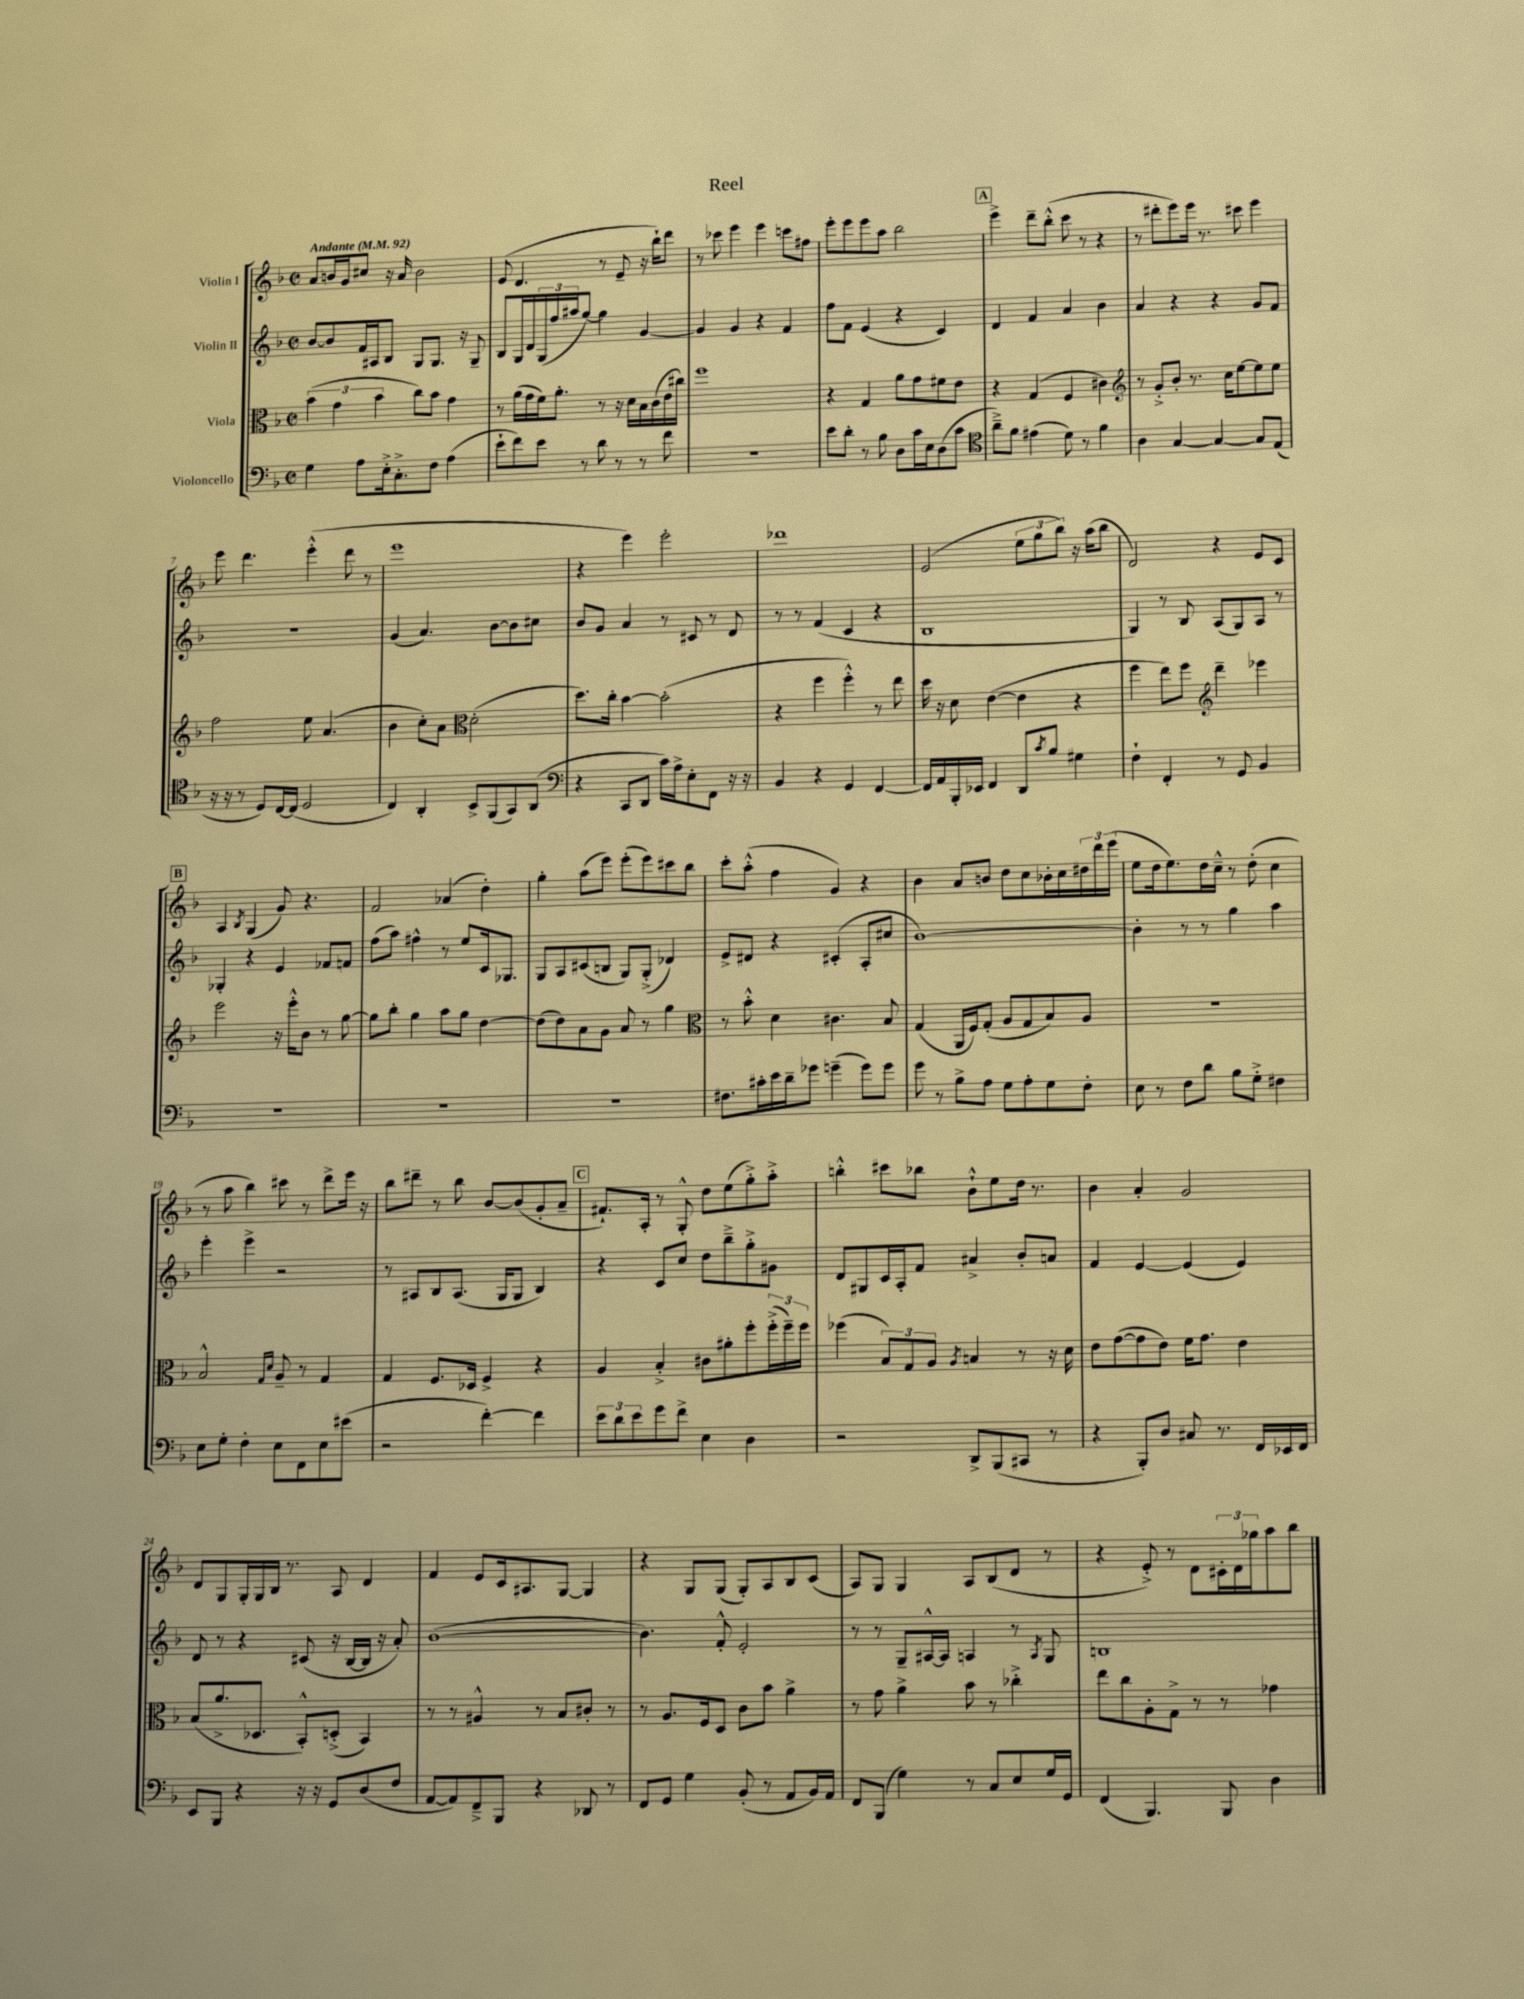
\header { title = "Reel" }
<<
\new StaffGroup <<
\new Staff = "s0" \with { instrumentName = "Violin I" } {
    \clef treble \key f \major \defaultTimeSignature \time 2/2 \tempo "Andante" 4 = 92
    a'8 b'16 g'16 cis''8 r16 a'16 b'2 |
    e'8( d'4. r8 e'8-- r16 bes''16-!) d'''8 |
    r8 ces'''8 e'''4 e'''4 c'''8 fis''8 |
    e'''8-. e'''8 e'''8 a''8 bes''2 |
    \mark \markup { \box "A" } e'''4-> d'''8-- bes''8-.-^( c'''8 r8 r4 |
    r8 dis'''8-. e'''8) e'''16 r8. cis'''8 e'''4 |
    e'''8 d'''4. e'''4-.-^( d'''8 r8 |
    e'''1 |
    r4 e'''4) e'''2-. |
    des'''1 |
    e'2( \tuplet 3/2 { e''8 g''8 bes''8) } r16 a''16( bes''8 |
    d'2) r4 e'8 c'8 |
    \mark \markup { \box "B" } a4 \acciaccatura { bes8 } g4( g'8) r4. |
    f'2 aes'4( d''4-.) |
    g''4-. a''8( e'''8) e'''8-.( e'''8) cis'''8 bes''8 |
    c'''8-. a''8-.-^( f''4 g'4) r4 |
    bes'4 a'8 b'8 d''8 c''8 bes'16-. c''16 \tuplet 3/2 { dis''16 d'''16 e'''16( } |
    e''8 d''16 e''8.) d''16 c''16---^ r8 d''8-.( c''4 |
    r8 a''8 bes''4) cis'''8 r8 d'''8-> e'''16 r16 |
    bes''8 dis'''8-- r8 bes''8 bes'8~ bes'8( g'8-. a'8-- |
    \mark \markup { \box "C" } fis'8.-!) a16-. r8 g8-.-^ d''8 e''8( g''8-.->) a''8-.-> |
    b''4-.-^ cis'''8 bes''8 bes'8-!-^ e''8 d''16 r8. |
    bes'4 a'4-. g'2 |
    d'8 g8 g16-. g16 bes16 r8. a8 d'4 |
    f'4 e'8 c'16 ais8. g8~ g4 |
    r4 g8 g8( g8-.) a8 bes8 c'8( |
    a8) g8 g4 a8 bes8( d'8 r8 |
    r4 e'8-.->) r8 d'8 \tuplet 3/2 { cis'16-. d'16 ges''16 } a''8 bes''8 \bar "|." |
}
\new Staff = "s1" \with { instrumentName = "Violin II" } {
    \clef treble \key f \major \defaultTimeSignature \time 2/2
    bes'8~ bes'8 f'16 ais16 bes8 g8 g8. r16 g8-- |
    bes8 g16 d'16 \tuplet 3/2 { g16( f''16 ais''16 } g''8~) g''4 g'4~ |
    g'4 g'4 r4 f'4 |
    f''8 f'8 e'4( r4 c'4) |
    \mark \markup { \box "A" } d'4 f'4 a'4 bes'4 |
    a'4 r4 r4 g'8 f'8 |
    R1 |
    g'4( a'4.) bes'8~ bes'8 cis''8 |
    bes'8 g'8 a'4 r8 cis'8 r8 d'8 |
    r8 r8 f'4( c'4 r4 |
    bes1 |
    g4) r8 bes8 a8( g8) a8 r8 |
    \mark \markup { \box "B" } ges4-. r4 e'4 fes'8 f'8 |
    f''8( a''8) fis''4-^ r8 e''8 c'16 ges8. |
    g8 a8 cis'8( b8 g8) g8-.->( des'4) |
    e'8-> dis'8 r4 cis'4-.( a8-. cis''8 |
    bes'1~) |
    bes'4-. r8 r8 g''4 a''4 |
    e'''4-. e'''4-> r2 |
    r8 ais8 bes8 ais8.( g16 g8 bes4) |
    \mark \markup { \box "C" } r4 c'8 c''8 d''8 bes''8---> g''8-.-> gis'8 |
    d'8 gis8 c'16 a16-. f'8 ais'4-> bes'8-. a'8 |
    f'4 e'4~ e'4( e'4) |
    d'8 r8 r4 cis'8( r16 bes16~ bes16 r16 a'8-.) |
    bes'1~( |
    bes'4.) f'8-.-^ e'2-. |
    r8 r8 g8-- ais16~-^ ais16 a4 r8 \acciaccatura { a8 } g8 |
    b1 \bar "|." |
}
\new Staff = "s2" \with { instrumentName = "Viola" } {
    \clef alto \key f \major \defaultTimeSignature \time 2/2
    \tuplet 3/2 { bes'4( g'4 bes'4 } c''8) bes'8 g'4 |
    r8 a'16( g'16 f'16) a'8.-. r8 r16 d'16 bes16 c'16( e'16 cis''16) |
    f''1 |
    r4 g4 a'8 g'8 fis'8 e'8 |
    \mark \markup { \box "A" } r4 g4( f4 cis'4) |
    \clef treble r8 g'8-.-> bes'8-. r8. c''16 e''8~ e''8 e''8 |
    f''2 e''8 a'4.( |
    bes'4 c''8-.) a'8 \clef alto d'2-.( |
    d''8.) c''16-. bes'4~ bes'2-.( |
    r4 f''4 f''4-.-^) r8 e''8 |
    d''16 r16 d'8 e'4~( e'4 r4 |
    f''4 e''8) f''8 \clef treble d'''4-- ees'''4 |
    \mark \markup { \box "B" } e'''2 r16 e'''16-.-^ bes'8 r8 g''8~ |
    g''8 bes''8-. g''4 a''8 g''8 d''4~ |
    d''8( d''8) a'8 g'8 a'8 r8 g''4 |
    \clef alto r8 bes'8-.-^ d'4 cis'4. bes8 |
    g4( a,16 f16) g8-.( a8 g8 bes8) a8 |
    R1 |
    bes2-^ \grace { g16 d'16 } a8-- r8 g4 |
    g4 f8. des16 f4-> r4 |
    \mark \markup { \box "C" } a4 bes4-.-> cis'8 ais'8-. f''8-. \tuplet 3/2 { f''16-.->( f''16--) f''16 } |
    fes''4( \tuplet 3/2 { bes8) g8 a8 } \acciaccatura { a8 } b4 r8 r16 d'16 |
    e'8 g'8~( g'8 e'8) f'16 g'8. e'4 |
    bes8( a'8.-> des8. bes,8-.-^) d8-.->( bes,4) |
    r8 r8 ais4-^ r8 bes8 cis'8-. r8 |
    r8 a8. f16 d8 c'8 bes'8 a'4-> |
    r8 g'8 a'4-> bes'8 r8 ces''4-.-> |
    e''8 c''8 a8-. g8-> r8 r8 ges'4 \bar "|." |
}
\new Staff = "s3" \with { instrumentName = "Violoncello" } {
    \clef bass \key f \major \defaultTimeSignature \time 2/2
    g4 a8 e16-.-> c8.-.-> f8 a4( |
    e'8-! f'8) e'8 r8 d'8 r8 r8 f'8 |
    R1 |
    e'8 d'8-. r8 bes8 d8 c'16 e16 d8( c'8 |
    \mark \markup { \box "A" } \clef tenor a'8--->) f'8 eis'4( d'8) r8 f'4 |
    a4 g4~ g4~ g8 e8( |
    r16 r16 r8 d8) c16~ c16( d2 |
    c4) a,4-. bes,8-> f,8( g,8) a,8( |
    \clef bass r4 c,8 d,8 c'16) a16-> e8-. f,8 r16 r16 |
    bes,4 r4 g,4 f,4~ |
    f,16 a,16 bes,,16-. ees,16 f,4 d,8 \acciaccatura { c'8 } bes8 gis4 |
    f4-! f,4-. r8 g,8 bes,4 |
    \mark \markup { \box "B" } R1 |
    R1 |
    R1 |
    fis8. cis'16-. e'16 d'16-- ges'8 g'4--( g'8) g'8 |
    g'8 r8 bes8-> a8 g8 a8-. g8 f8-. |
    e8 r8 f8 d'8 bes8 g8-.-> fis4 |
    e8 g8-. f4-. e8 f,8 e8 eis'8( |
    r2 f'4~-.) f'4 |
    \mark \markup { \box "C" } \tuplet 3/2 { e'8 d'8 e'8 } g'8 f'8-> e4 d4 |
    r2 d,8-> bes,,8( cis,8 r8 |
    r4 bes,,8-.) d8 cis8 r8. f,16 ees,16 f,16 |
    e,8 bes,,8 r4 r16 r16 g,8 d8( f8 |
    a,8~ a,8) f,8---> bes,,8 r4 des,8 r8 |
    f,8 g,8 g4 bes,8-.( r8 a,8 bes,16) a,16 |
    f,8 bes,,8( g4) r8 c8 e8 g16 g,16 |
    f,4( bes,,4.) bes,,8 d4 \bar "|." |
}
>>
>>
